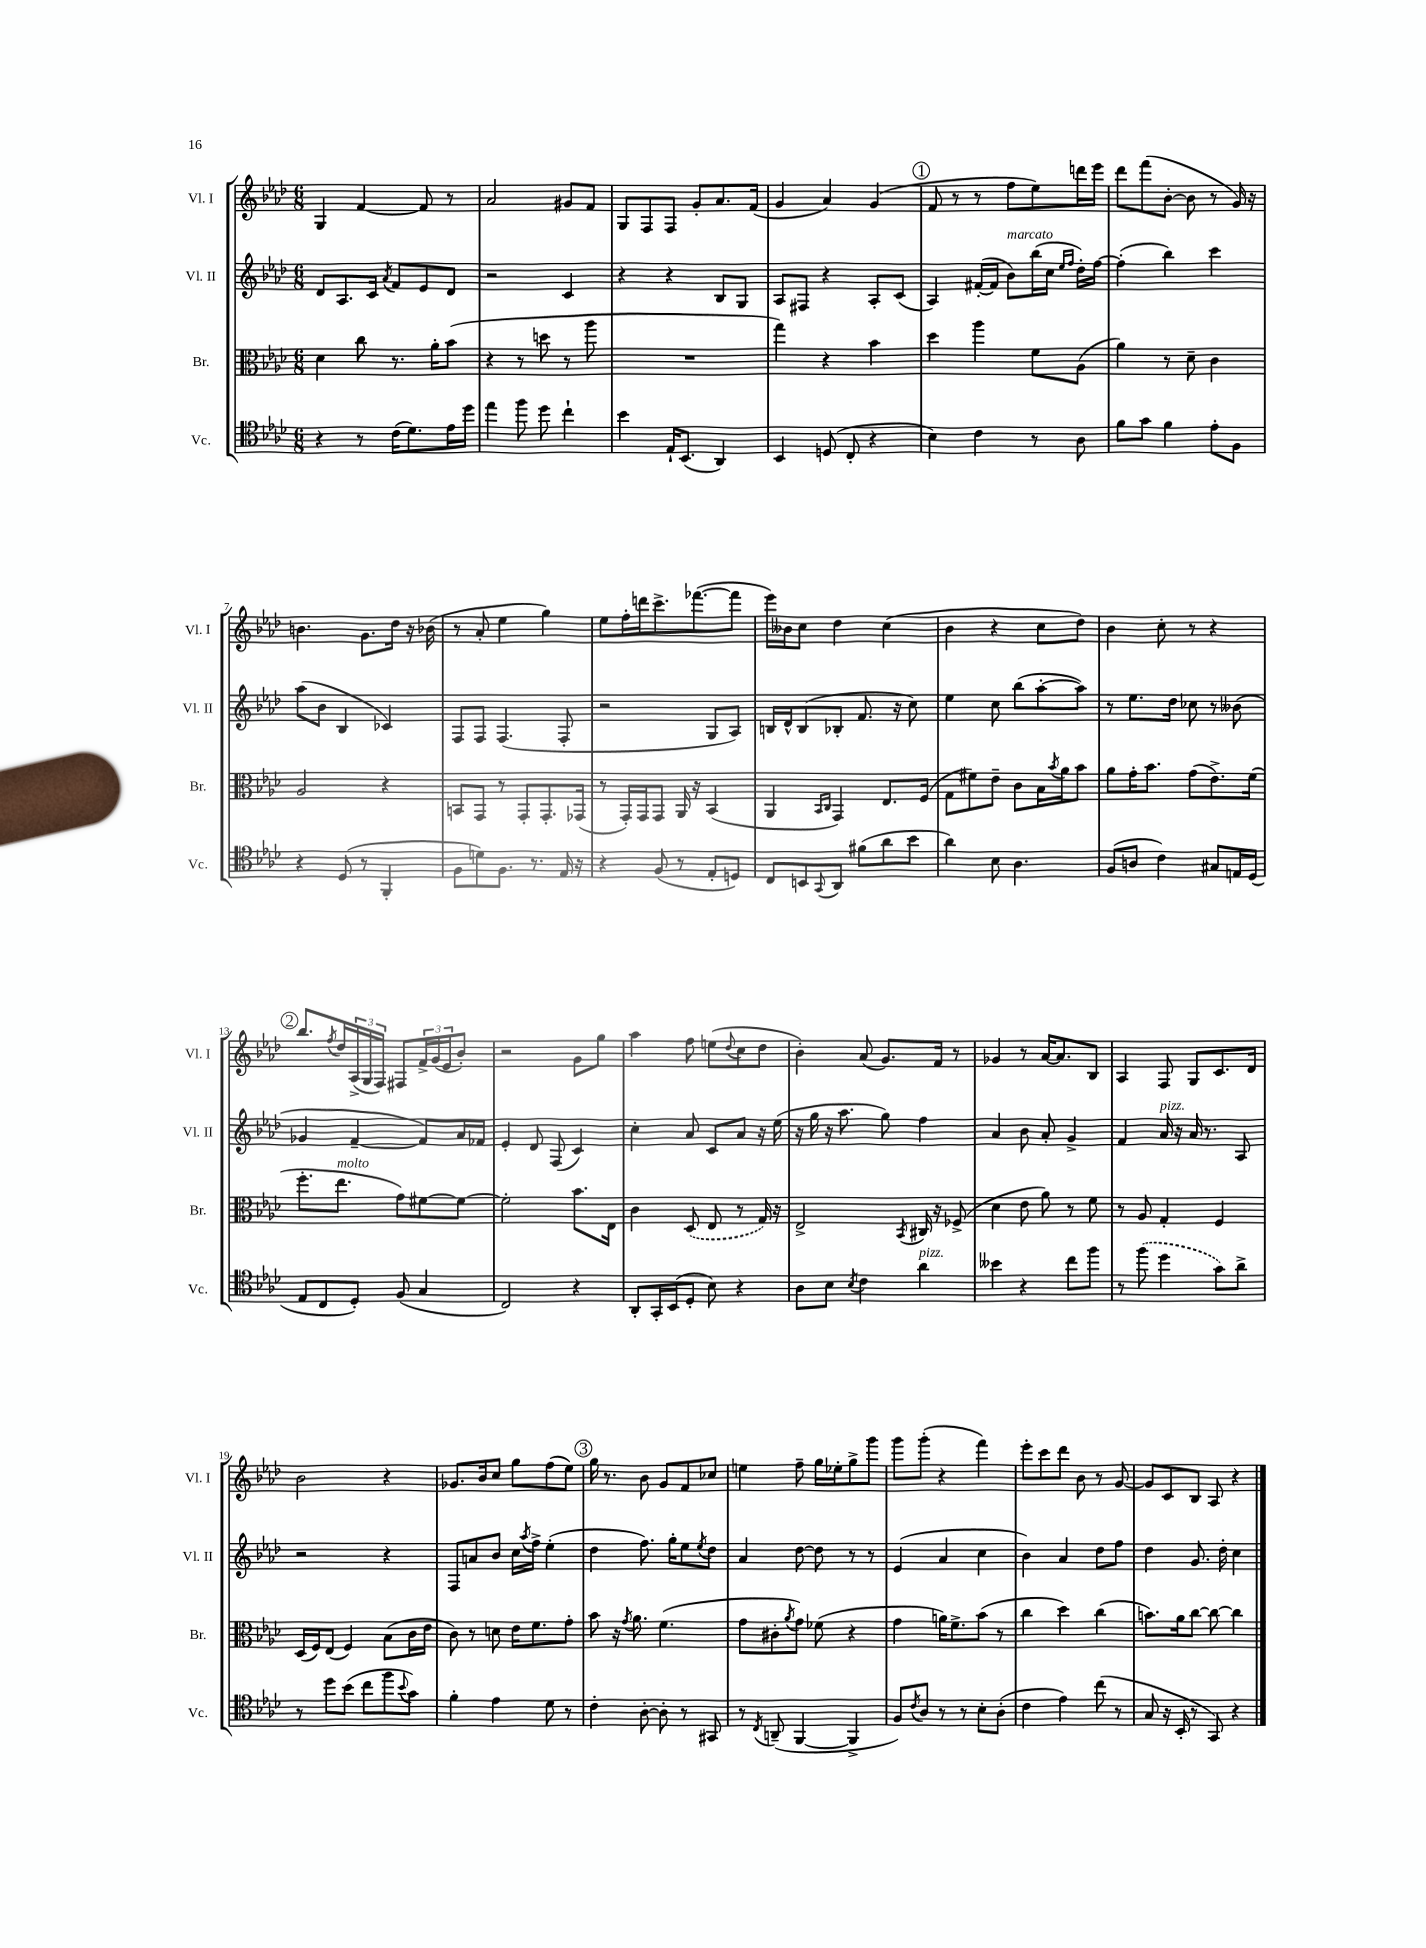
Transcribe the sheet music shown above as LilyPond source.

<<
\new StaffGroup <<
\new Staff = "s0" \with { instrumentName = "Vl. I" shortInstrumentName = "Vl. I" } {
    \clef treble \key aes \major \numericTimeSignature \time 6/8
    g4 f'4~ f'8 r8 |
    aes'2 gis'8 f'8 |
    g8 f8 f8 g'8-. aes'8. f'16( |
    g'4 aes'4) g'4( |
    \mark \markup { \circle "1" } f'8 r8 r8 f''8 ees''8) d'''16 ees'''16 |
    des'''8 f'''8( bes'8~-. bes'8 r8 g'16) r16 |
    b'4. g'8. des''16 r16 bes'16( |
    r8 aes'8-. ees''4 g''4) |
    ees''8 f''16-. d'''16 c'''8.-> fes'''8.~( fes'''8 |
    ees'''16) beses'16 c''8 des''4 c''4( |
    bes'4 r4 c''8 des''8) |
    bes'4 c''8-. r8 r4 |
    \mark \markup { \circle "2" } bes''8. \acciaccatura { f''8 } des''16 \tuplet 3/2 { aes16->( g16 f16) } fis8 \tuplet 3/2 { f'16-> g'16( ees'16 } bes'8-.) |
    r2 g'8 g''8 |
    aes''4 f''8 e''8( \appoggiatura { des''8 } c''8 des''8 |
    bes'4-.) aes'8( g'8.) f'16 r8 |
    ges'4 r8 aes'16~ aes'8. bes8 |
    aes4 f8 g8 c'8. des'16 |
    bes'2 r4 |
    ges'8. bes'16 c''8 g''8 f''8( ees''8) |
    \mark \markup { \circle "3" } g''16 r8. bes'8 g'8 f'8 ces''8 |
    e''4 f''8-- g''16 ees''16-. g''8-> g'''8 |
    g'''8 g'''8-.( r4 f'''4) |
    ees'''8-. c'''8 des'''8 bes'8 r8 g'8~ |
    g'8 c'8 bes8 aes8 r4 \bar "|." |
}
\new Staff = "s1" \with { instrumentName = "Vl. II" shortInstrumentName = "Vl. II" } {
    \clef treble \key aes \major \numericTimeSignature \time 6/8
    des'8 aes8. c'16 \acciaccatura { aes'8 } f'8 ees'8 des'8 |
    r2 c'4 |
    r4 r4 bes8 g8 |
    aes8 fis8 r4 aes8-. c'8( |
    \mark \markup { \circle "1" } aes4) fis'16~-.( fis'16 bes'8^\markup { \italic "marcato" }) bes''16( c''16 \grace { ees''16 f''16 } des''16-.) f''16~ |
    f''4-.( bes''4) c'''4 |
    aes''8( bes'8 bes4 ces'4) |
    f8 f8 f4.( f8-. |
    r2 g8 aes8) |
    b16 des'16-^ b8( bes8-. f'8. r16 c''8) |
    ees''4 c''8 bes''8( aes''8~-. aes''8) |
    r8 ees''8. des''16 ces''8 r8 beses'8( |
    \mark \markup { \circle "2" } ges'4 f'4~-- f'8) aes'16 fes'16 |
    ees'4-. des'8 f8( c'4) |
    c''4-. aes'8 c'8 aes'8 r16 ees''16( |
    r16 g''16 r16 aes''8. g''8) f''4 |
    aes'4 bes'8 aes'8-. g'4-> |
    f'4 aes'16^\markup { \italic "pizz." } r16 aes'16 r8. aes8 |
    r2 r4 |
    f8 a'8 bes'8 c''16 \acciaccatura { aes''8 } f''16-> ees''4-.( |
    \mark \markup { \circle "3" } des''4 f''8.) g''16-. ees''8 \acciaccatura { ees''8 } des''8 |
    aes'4 des''8~ des''8 r8 r8 |
    ees'4( aes'4 c''4 |
    bes'4) aes'4 des''8 f''8 |
    des''4 g'8. des''16-. c''4 \bar "|." |
}
\new Staff = "s2" \with { instrumentName = "Br." shortInstrumentName = "Br." } {
    \clef alto \key aes \major \numericTimeSignature \time 6/8
    des'4 c''8 r8. aes'16-. bes'8( |
    r4 r8 d''8 r8 aes''8 |
    R2. |
    g''4) r4 bes'4 |
    \mark \markup { \circle "1" } des''4 aes''4 f'8 aes8( |
    aes'4) r8 des'8-- c'4 |
    aes2 r4 |
    b,8 g,8 r8 g,8-. g,8.-. ges,16( |
    r8 g,16-.) g,16 g,8 aes,16 r16 bes,4( |
    aes,4 \grace { bes,16 c16 } g,4) ees8. f16( |
    g8 fis'8) ees'8-- c'8 bes16 \acciaccatura { bes'8 } aes'16 bes'8 |
    aes'8 g'16-. bes'8. g'8( ees'8.->) f'16( |
    \mark \markup { \circle "2" } f''8.-. ees''8.^\markup { \italic "molto" } g'8) fis'8~ fis'8~ |
    fis'2-. bes'8. ees16 |
    c'4 \once \slurDashed des8( ees8 r8 g16) r16 |
    ees2-> \acciaccatura { bes,8 } cis16 r16 fes8->( |
    des'4 ees'8 aes'8) r8 f'8 |
    r8 aes8 g4-. f4 |
    des16( f16) ees8( f4) bes8( c'16 ees'16 |
    c'8) r8 d'8 ees'16 f'8. g'8-. |
    \mark \markup { \circle "3" } bes'8 r16 \acciaccatura { g'8 } aes'8. f'4.( |
    g'8 cis'8-. \acciaccatura { aes'8 } g'8) fes'8( r4 |
    g'4 a'16) f'8.-> bes'8( r8 |
    c''4 des''4) c''4( |
    b'8.) aes'16 c''8~ c''8~ c''4 \bar "|." |
}
\new Staff = "s3" \with { instrumentName = "Vc." shortInstrumentName = "Vc." } {
    \clef tenor \key aes \major \numericTimeSignature \time 6/8
    r4 r8 c'16( des'8.) ees'16 des''16 |
    ees''4 f''8 des''8 c''4-! |
    bes'4 ees16-! bes,8.( aes,4) |
    bes,4 d8( c8-. r4 |
    \mark \markup { \circle "1" } bes4) c'4 r8 aes8 |
    f'8 g'8 f'4 ees'8-. f8 |
    r4 des8( r8 f,4-. |
    f8 d'8) f8. r8. ees16 r16 |
    r4 f8( r8 ees8-. d8) |
    c8 b,8 \appoggiatura { g,8 } aes,8 fis'8( aes'8 bes'8 |
    aes'4) bes8 aes4. |
    f8( a8 c'4) gis8 e16 des16( |
    \mark \markup { \circle "2" } ees8 c8 des8-.) f8( g4 |
    c2) r4 |
    aes,8-. g,16-. bes,16( des8-. bes8) r4 |
    aes8 bes8 \acciaccatura { bes8 } c'4 aes'4^\markup { \italic "pizz." } |
    beses'4 r4 c''8 f''8 |
    r8 \once \slurDashed f''8( des''4 g'8) aes'8-> |
    r8 des''8 bes'8( c''8 f''8 \appoggiatura { bes'8 } g'8) |
    f'4-. ees'4 des'8 r8 |
    \mark \markup { \circle "3" } c'4-. aes8~-. aes8-. r8 gis,8 |
    r8 \acciaccatura { c8 } a,8--( f,4~ f,4-> |
    f8) \acciaccatura { c'8 } aes8 r8 r8 bes8-. aes8-.( |
    c'4 ees'4) c''8( r8 |
    g8 r16 bes,16-. r8 g,8) r4 \bar "|." |
}
>>
>>
